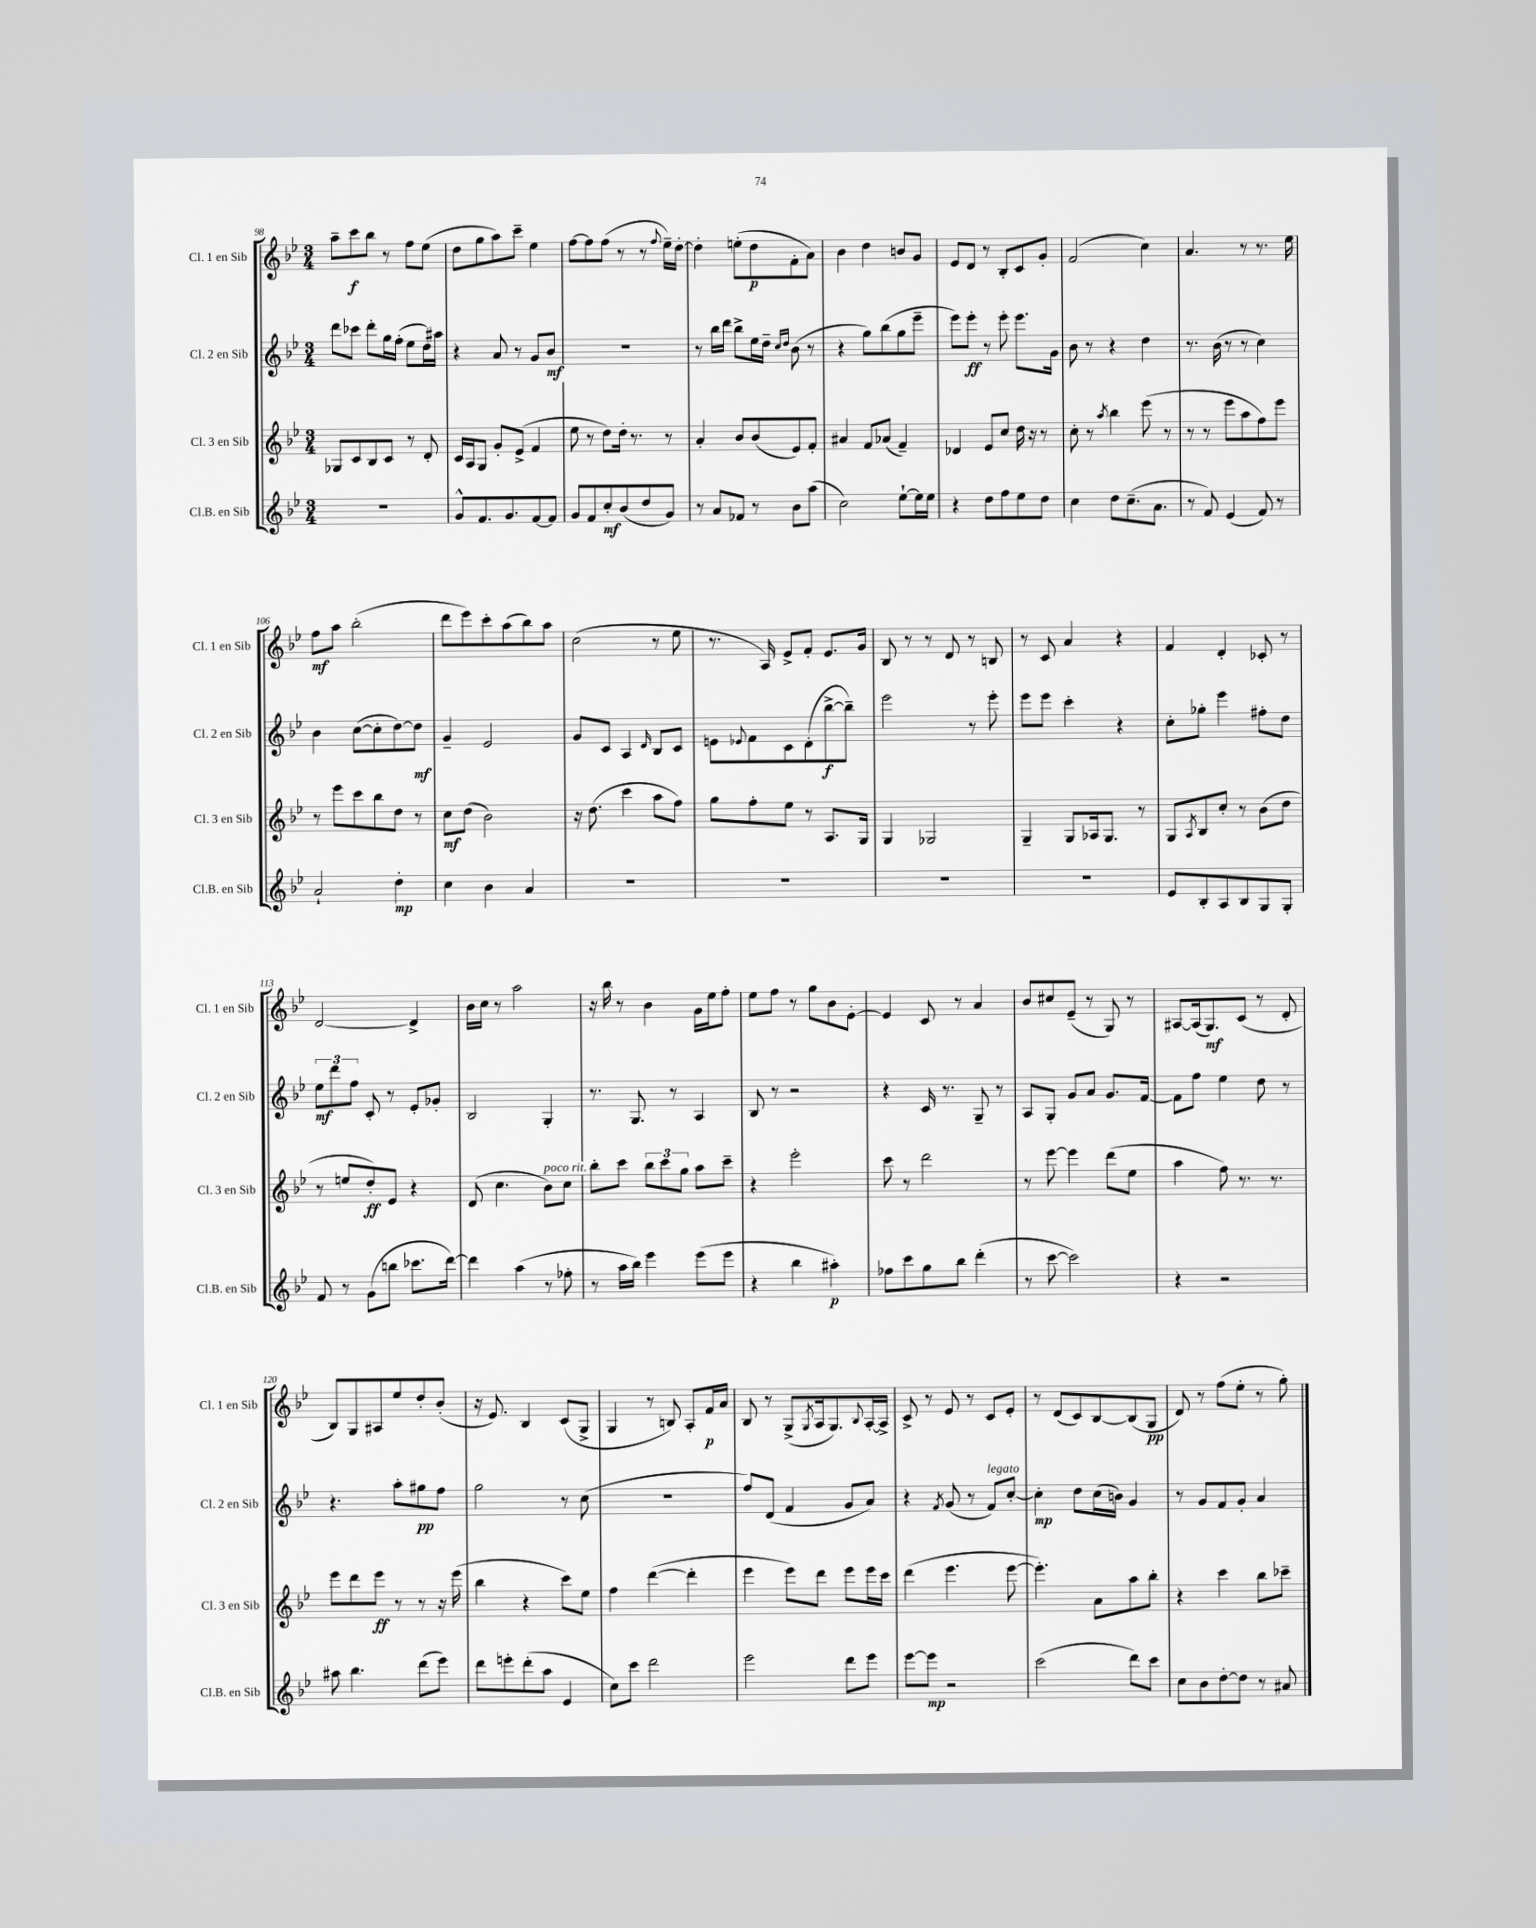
<<
\new StaffGroup <<
\new Staff = "s0" \with { instrumentName = "Cl. 1 en Sib" shortInstrumentName = "Cl. 1 en Sib" } {
    \clef treble \key bes \major \numericTimeSignature \time 3/4
    a''8-- c'''8\f bes''8 r8 f''8 ees''8( |
    d''8 g''8 a''8) c'''8-- ees''4 |
    f''8~ f''8 f''8( r8 r8 \appoggiatura { f''8 } ees''16--) d''16~-. |
    d''4-. e''8-.( d''8\p f'8-. a'8) |
    bes'4 d''4 b'8 g'8 |
    ees'8 d'8 r8 bes8-. c'8 g'8-. |
    f'2( c''4) |
    a'4. r8 r8. ees''16 |
    f''8\mf a''8 bes''2-.( |
    d'''8 ees'''8) c'''8-. a''8( bes''8) a''8 |
    c''2( r8 ees''8 |
    r8. a16) ees'8-> f'8-. ees'8. g'16 |
    bes8 r8 r8 d'8 r8 b8 |
    r8 c'8 a'4 r4 |
    f'4 d'4-. ces'8-. r8 |
    d'2~ d'4-> |
    bes'16 c''16 r8 a''2 |
    r16 bes''16 r8 bes'4 g'16 ees''16 f''8-. |
    ees''8 f''8 r8 g''8 bes'8 ees'8~-. |
    ees'4 c'8 r8 a'4 |
    bes'8 cis''8 ees'8--( r8 g8) r8 |
    ais8~ ais16( g8.\mf) c'8( r8 d'8-. |
    bes8) g8 ais8 ees''8 d''8-. bes'8-.( |
    r16 ees'8.) bes4 c'8( g8-> |
    g4 r8 b8) a8-. f'16\p a'16 |
    bes8 r8 g8->( \acciaccatura { g8 } a16 g8.) \appoggiatura { bes8 } a16~-. a16-> |
    c'8-> r8 ees'8 r8 c'8 ees'8-. |
    r8 d'8( c'8) bes8~ bes8( g8\pp |
    d'8) r8 f''8( ees''8-. r8 g''8-.) \bar "|." |
}
\new Staff = "s1" \with { instrumentName = "Cl. 2 en Sib" shortInstrumentName = "Cl. 2 en Sib" } {
    \clef treble \key bes \major \numericTimeSignature \time 3/4
    d'''8 ces'''8 d'''8-. g''16 f''16-.( ees''8 d''16) ais''16 |
    r4 a'8 r8 g'8 bes'8\mf |
    R2. |
    r8 bes''16 d'''16 bes''8-> ees''16 d''16-- \grace { c''16 d''16 } bes'8( r8 |
    r4 g''8) bes''8( g''8 ees'''8-- |
    ees'''8) ees'''8-.\ff r8 ees'''8-. ees'''8. g'16 |
    bes'8 r8 r4 d''4 |
    r8. bes'16( r8 r8 c''4) |
    bes'4 c''8~( c''8-. d''8~) d''8\mf |
    g'4-- ees'2 |
    g'8 c'8 a4 \grace { d'16 } bes8 c'8 |
    e'8 \appoggiatura { ees'8 } f'8 c'8 d'8-.( bes''8~->\f bes''8--) |
    ees'''2 r8 ees'''8-. |
    ees'''8 ees'''8 c'''4-. r4 |
    c''8-. ges''8-. ees'''4 fis''8-. d''8 |
    \tuplet 3/2 { ees''8\mf d'''8 f''8 } c'8-. r8 ees'8-. ges'8-. |
    bes2 g4-. |
    r8. g8. r8 a4 |
    bes8 r8 r2 |
    r4 c'16 r8. g8-- r8 |
    a8 g8-. g'8 a'8 g'8. f'16~ |
    f'8 f''8 ees''4 d''8 r8 |
    r4. a''8-. gis''8\pp f''8 |
    g''2 r8 c''8( |
    r2. |
    f''8) d'8( f'4 g'8 a'8) |
    r4 \acciaccatura { f'8 } g'8( r8 f'8^\markup { \italic "legato" }) c''8~-. |
    c''4-.\mp d''8 c''16( b'16) g'4 |
    r8 g'8 f'8 g'8-. a'4 \bar "|." |
}
\new Staff = "s2" \with { instrumentName = "Cl. 3 en Sib" shortInstrumentName = "Cl. 3 en Sib" } {
    \clef treble \key bes \major \numericTimeSignature \time 3/4
    ges8 c'8 bes8 c'8 r8 d'8-. |
    c'16 a16 g8 g'8-. ees'8->( f'4 |
    ees''8 r8 d''8) d''16-. r8. r8 |
    a'4-. bes'8 bes'8( ees'8) f'8-. |
    ais'4 f'8 aes'8( f'4--) |
    des'4 ees'8 c''8 d''16 r16 r8 |
    c''8-. r8 \acciaccatura { a''8 } bes''4 ees'''8( r8 |
    r8 r8 ees'''8 a''8 f''8) ees'''8 |
    r8 ees'''8 c'''8 bes''8 d''8 r8 |
    c''8\mf d''8( bes'2) |
    r16 d''8.( c'''4 a''8 f''8) |
    g''8 f''8-. ees''8 r8 a8. g16 |
    g4 ges2 |
    g4-- g8 aes16 g8. r8 |
    g8 \acciaccatura { a8 } bes8 c''8-. r8 bes'8( d''8 |
    r8 e''8 d''8-.\ff) ees'8 r4 |
    d'8( c''4. bes'8^\markup { \italic "poco rit." }) c''8 |
    bes''8-. c'''8 \tuplet 3/2 { bes''8 c'''8 g''8 } a''8 c'''8-- |
    r4 ees'''2-. |
    c'''8 r8 d'''2 |
    r8 ees'''8~ ees'''4 d'''8( ees''8 |
    a''4 f''8) r8. r8. |
    ees'''8 d'''8 ees'''8\ff r8 r8 r16 ees'''16( |
    bes''4 r4 c'''8) ees''8 |
    f''4 d'''4~( d'''4-. |
    ees'''4 ees'''8) d'''8 ees'''8 ees'''16 c'''16 |
    d'''4( ees'''4. ees'''8~ |
    ees'''4.-.) a'8 a''8 bes''8-. |
    r4 c'''4 bes''8 ces'''8-- \bar "|." |
}
\new Staff = "s3" \with { instrumentName = "Cl.B. en Sib" shortInstrumentName = "Cl.B. en Sib" } {
    \clef treble \key bes \major \numericTimeSignature \time 3/4
    R2. |
    g'8-^ f'8. g'8. f'8~ f'8 |
    g'8 f'8 c''8-.\mf bes'8( d''8 g'8) |
    r8 a'8 fes'8 r8 bes'8 a''8( |
    c''2) ees''8~-! ees''16 ees''16 |
    r4 d''8 f''8 ees''8 d''8 |
    c''4 d''8 c''8.--( a'8. |
    r8 f'8) ees'4( f'8) r8 |
    a'2-! d''4-.\mp |
    c''4 bes'4 a'4 |
    R2. |
    R2. |
    R2. |
    R2. |
    ees'8 bes8-. a8 bes8 g8 g8-. |
    f'8 r8 g'8( b''8 ces'''8. d'''16~) |
    d'''4 a''4( r8 fes''8-. |
    r8 a''16 bes''16) ees'''4 ees'''8( ees'''8 |
    r4 bes''4 ais''4-.\p) |
    fes''8 c'''8 g''8 bes''8 d'''4-.( |
    r8 c'''8~ c'''2) |
    r4 r2 |
    ais''8 bes''4. d'''8( ees'''8) |
    d'''8 e'''8-. d'''8-.( a''8 ees'4 |
    c''8) c'''8 d'''2 |
    ees'''2 d'''8 ees'''8 |
    ees'''8~ ees'''8\mp r2 |
    c'''2( d'''8) c'''8 |
    c''8 bes'8 d''8~-. d''8 r8 ais'8 \bar "|." |
}
>>
>>
\layout { \context { \Score currentBarNumber = #98 } }
